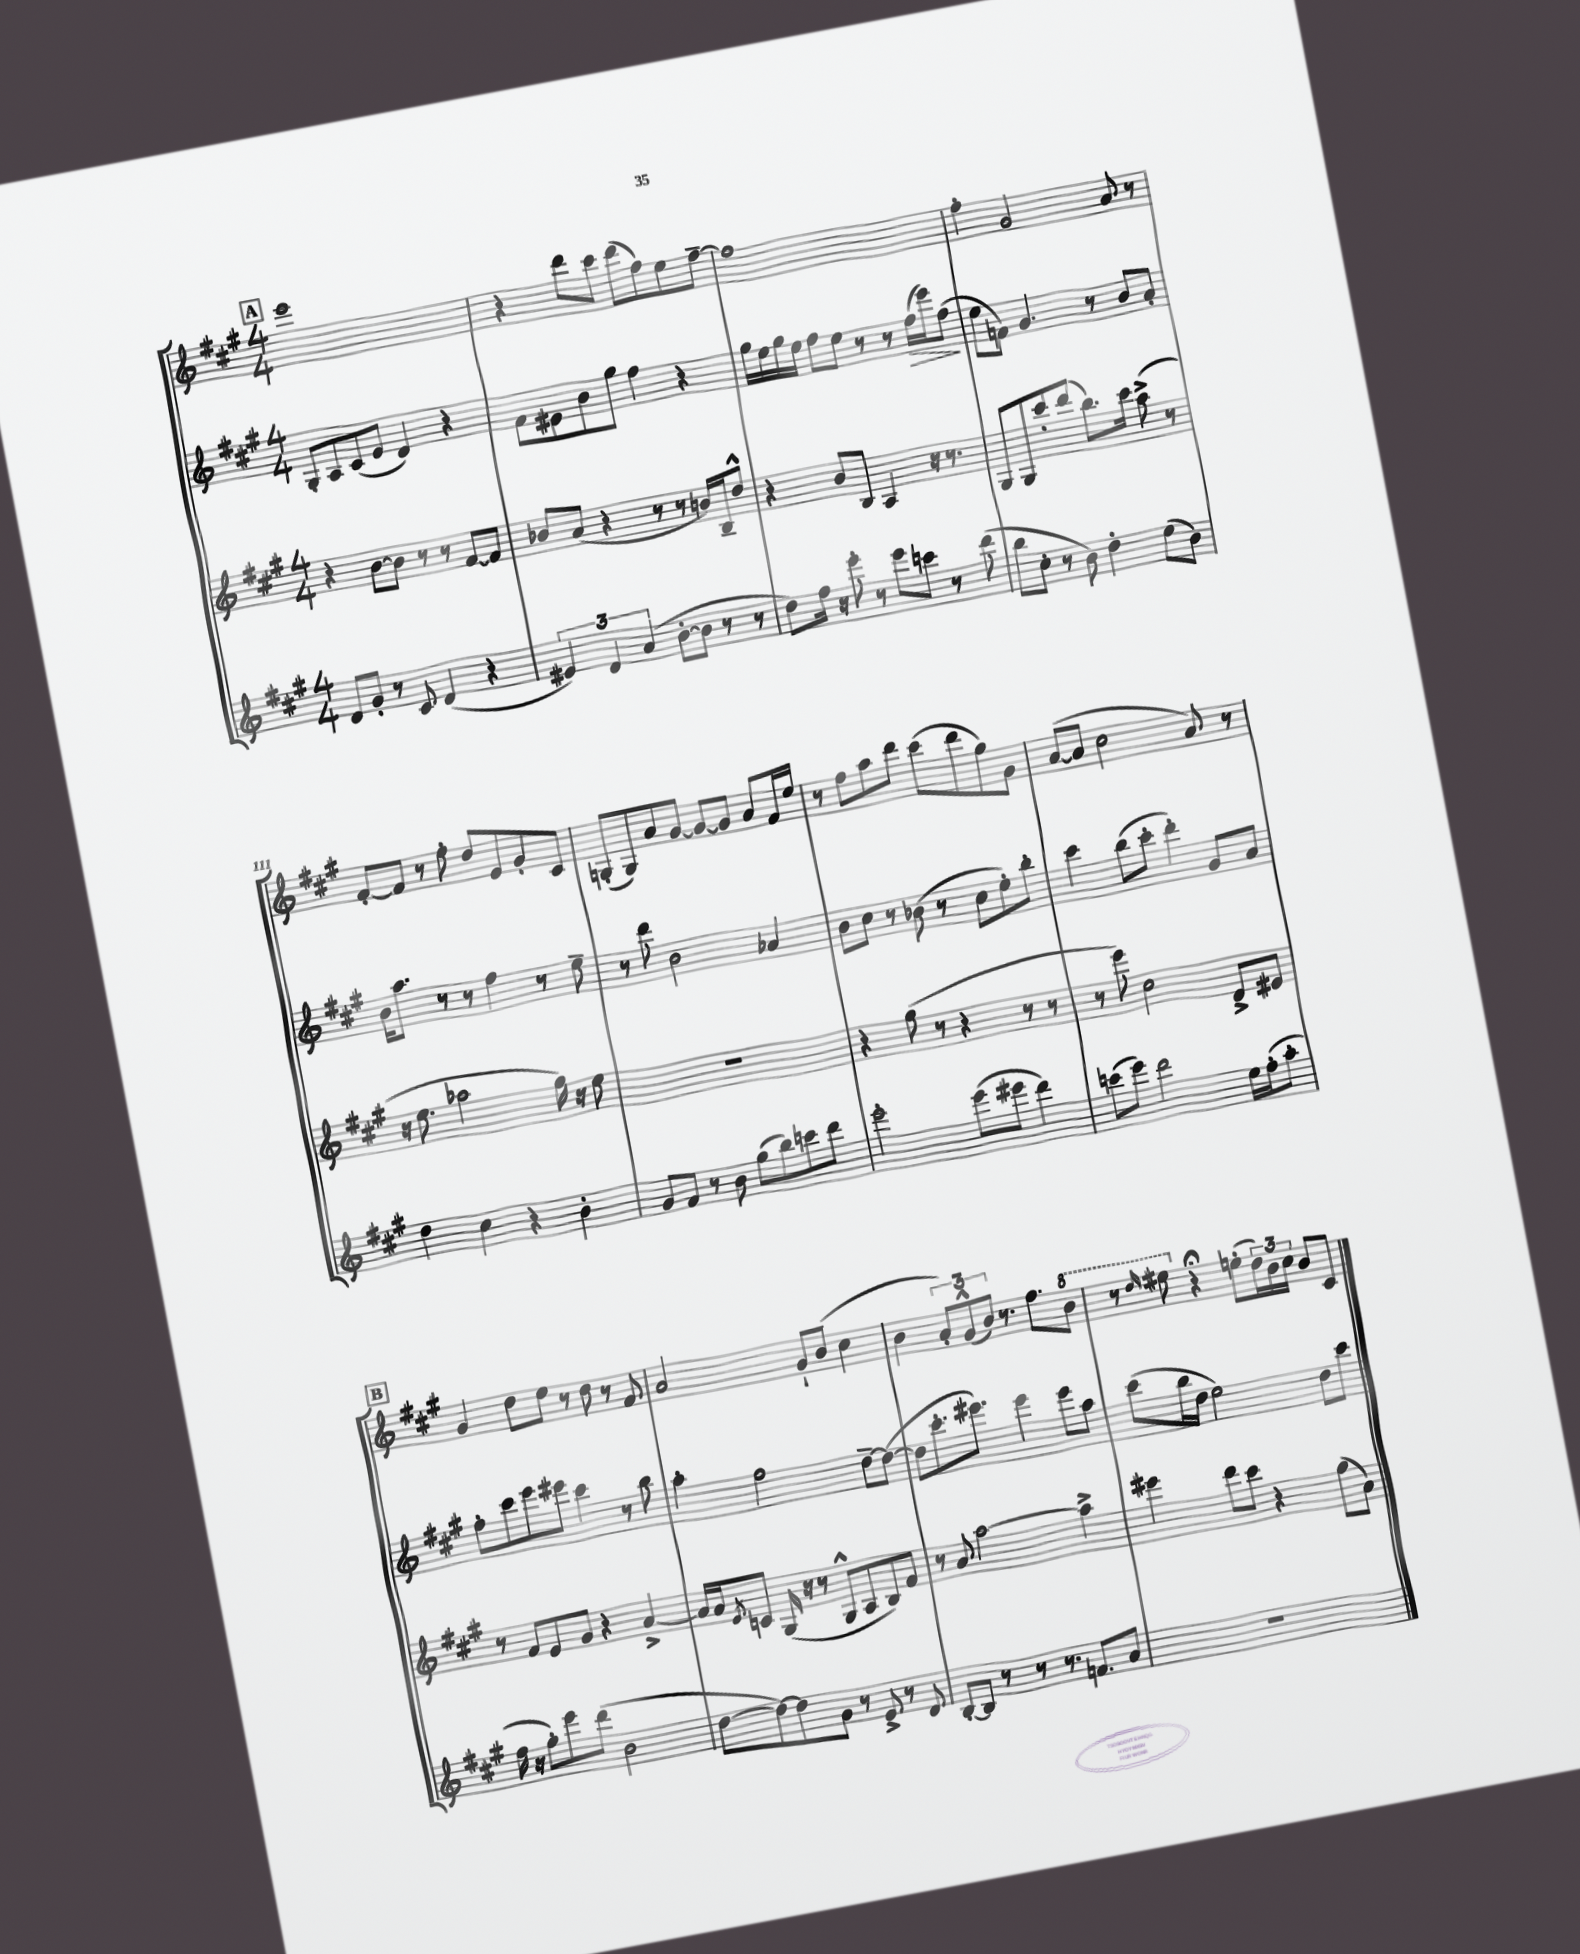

**kern	**kern	**kern	**kern
*staff4	*staff3	*staff2	*staff1
*clefG2	*clefG2	*clefG2	*clefG2
*k[f#c#g#]	*k[f#c#g#]	*k[f#c#g#]	*k[f#c#g#]
*M4/4	*M4/4	*M4/4	*M4/4
8d	4r	8G#'	1eee
8g#'	.	8A	.
8r	[8b	(8c#	.
8c#	8b]	8e	.
(4d	8r	4d)	.
.	8r	.	.
4r	[8f#	4r	.
.	8f#]	.	.
=	=	=	=
6e#)	8b-	8f#	4r
.	(8a	8e#	.
6d	.	.	.
.	4r	8b	8ddd
(6a	.	.	.
.	.	8gg#	8ccc#
[8b'	8r	4ff#	(8ddd
8b]	8r	.	8ff#)
8r	16b)	4r	8ee
.	16B~	.	.
8r	8dd^^	.	[8ff#~
=	=	=	=
8dd)	4r	16gg#	1ff#]
.	.	16ee	.
16ff#	.	16gg#	.
16r	.	16ee	.
8eee'	8b	8ff#	.
8r	8B	8ee	.
8eee	4A	8r	.
8ccc	.	8r	.
8r	16r	(16ff#	.
.	8.r	16eee)	.
(8ddd	.	(8ff#	.
=	=	=	=
8bb	8G#	8ee	4ff#'
8cc#'	8G#	8f)	.
8r	8ccc#'	4.g#	2g#
8b)	(8ddd	.	.
4dd'	8.bb)	.	.
.	.	8r	.
.	16ccc#	.	.
(8ee	(8aa^	8b	8a
8b)	8r	8a'	8r
=	=	=	=
4dd	16r	16b	[8f#'
.	8.ee	8.aa	.
.	.	.	8f#]
4cc#	2aa-	8r	8r
.	.	8r	8ff#'
4r	.	4ff#	8dd
.	.	.	8e
4b'	16gg#)	8r	8g#'
.	16r	.	.
.	8ee	8ee~	8c#
=	=	=	=
8g#	1r	8r	(8G'
8f#	.	8ddd	8G)
8r	.	2b	8a
8b	.	.	[8g#
(8gg#	.	.	8g#_
8bb)	.	.	8g#]
8ccc	.	4a-	8a
8ddd	.	.	16f#
.	.	.	16ee
=	=	=	=
2eee'	4r	8b	8r
.	.	8cc#	8ff#
.	(8gg#	8r	8aa
.	8r	(8b-	8ddd
(8eee	4r	8r	(8ccc#
8eee#	.	8cc#	8ddd
4ddd)	8r	8ee')	8gg#)
.	8r	8bb'	8g#
=	=	=	=
(8ccc	8r	4ccc#	([8a
8eee)	8eee)	.	8a]
2ddd	2cc#	(8bb	2cc#
.	.	8ccc#'	.
.	.	4ddd')	.
16ee	8d^	8g#	8a)
(16ff#'	.	.	.
8aa'	8e#	8a	8r
=	=	=	=
16ff#	8r	8ff#'	4g#
16r	.	.	.
8gg#')	8f#	8ccc#	.
8eee	8e	8eee	8dd
(8ddd	8g#	8eee#	8ee
2b	4r	4ccc#	8r
.	.	.	8dd
.	[4a^	8r	8r
.	.	8bb	8f#
=	=	=	=
[8dd	16a]	4aa'	2a
.	16a	.	.
.	8qe	.	.
8dd_)	8c	.	.
8dd]	(16G#	2ff#	.
.	16r	.	.
8g#	8r	.	.
8r	8G#^^	.	8g#`
8e^	8A	.	(8b
8r	8B)	[8dd~	4cc#
8d	8f#	(8dd_	.
=	=	=	=
[8B'	8r	8dd]	4b
8B]	8a	8.ccc#'	.
8r	[2aa	.	12a')
.	.	8.eee#)	.
.	.	.	(12g#^^
8r	.	.	.
.	.	.	12b)
8.r	.	4eee#	8.r
8.f	.	.	8.ff#
.	4aa^]	8eee#	.
8a	.	8aa	8bb
=	=	=	=
1r	4eee#	(8ccc#	8r
.	.	.	16qqddd
.	.	16bb	8eee#
.	.	16dd	.
.	8ddd	2ee)	4r;
.	8ccc#	.	.
.	4r	.	(8ee'
.	.	.	24dd)
.	.	.	24b
.	.	.	24cc#
.	(8gg#	8dd	8b
.	8a)	8ccc#	8c#
==	==	==	==
*-	*-	*-	*-
